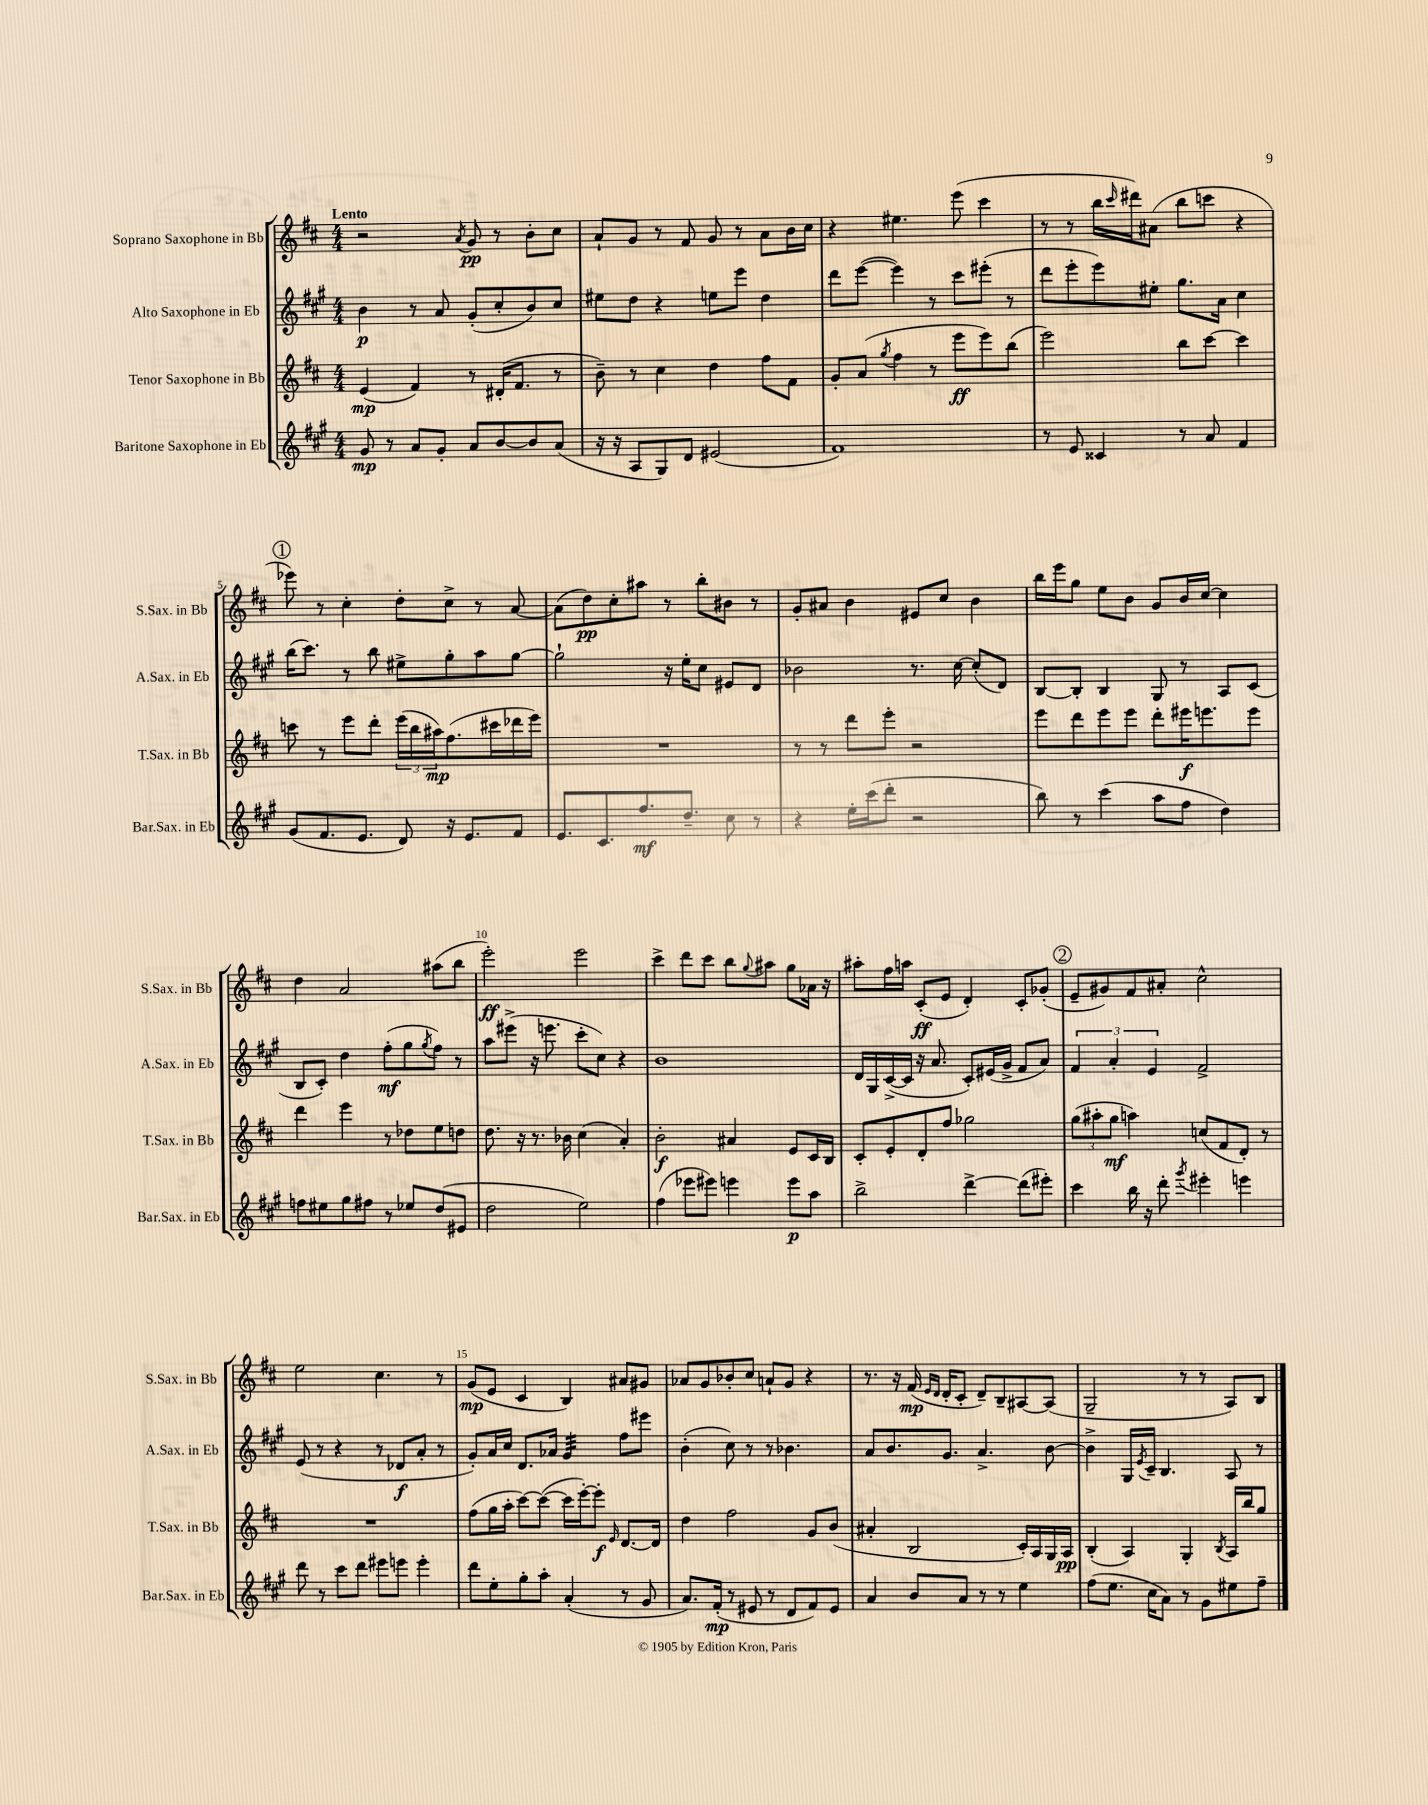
<<
\new StaffGroup <<
\new Staff = "s0" \with { instrumentName = "Soprano Saxophone in Bb" shortInstrumentName = "S.Sax. in Bb" } {
    \clef treble \key d \major \numericTimeSignature \time 4/4 \tempo "Lento"
    r2 \acciaccatura { a'8 } g'8\pp r8 b'8-. cis''8 |
    a'8-! g'8 r8 fis'8 g'8 r8 a'8 b'16 cis''16 |
    r4 eis''4. e'''8( cis'''4 |
    r8 r8 b''16 \grace { cis'''16 } dis'''16) ais'8( b''8 c'''8 r4 |
    \mark \markup { \circle "1" } ees'''8) r8 cis''4-. d''8-. cis''8-> r8 a'8~ |
    a'8( d''8\pp) cis''8-. ais''8 r8 b''8-. bis'8 r8 |
    g'8-. ais'8 b'4 eis'8 cis''8 b'4 |
    b''16 e'''16 g''8 e''8 b'8 g'8 b'16 cis''16~ cis''4 |
    d''4 a'2 ais''8( b''8 |
    e'''2-.\ff) e'''2 |
    cis'''4-> d'''8 cis'''8 b''8 \appoggiatura { g''8 } ais''8 g''8 aes'16 r16 |
    ais''8-. fis''16 a''16 cis'8-.\ff( e'8 d'4-.) cis'8-. ges'8-.( |
    \mark \markup { \circle "2" } e'8-- gis'8) fis'8 ais'8-. cis''2-^ |
    e''2 cis''4. r8 |
    g'8\mp( e'8 cis'4 b4) ais'8 gis'8 |
    aes'8 g'8 bes'8-. cis''8 a'8-! g'8 r4 |
    r8. r16 fis'16\mp( \grace { e'16 d'16 } d'16-. cis'8-. d'8--) b8-- ais8~ ais8( |
    g2-- r8 r8 a8) b8 \bar "|." |
}
\new Staff = "s1" \with { instrumentName = "Alto Saxophone in Eb" shortInstrumentName = "A.Sax. in Eb" } {
    \clef treble \key a \major \numericTimeSignature \time 4/4
    b'4\p r8 a'8 gis'8-.( cis''8-. b'8) cis''8 |
    eis''8 d''8 r4 e''8 e'''8 d''4 |
    d'''8 e'''8~( e'''4) r8 cis'''8 eis'''8-.( r8 |
    d'''8 e'''8-. e'''8) eis''8-. gis''8. a'16 cis''4 |
    \mark \markup { \circle "1" } b''16( cis'''8.) r8 b''8 eis''8-> gis''8-. a''8 gis''8~ |
    gis''2-! r16 e''16-. cis''8 eis'8 d'8 |
    bes'2 r8. cis''16~ cis''8-.( d'8) |
    b8~ b8-. b4 gis8 r8 a8 cis'8( |
    b8 cis'8-.) d''4 fis''8-.\mf( gis''8 \acciaccatura { gis''8 } fis''8) r8 |
    a''8 eis'''8->( r16 e'''8. cis'''8-. cis''8) r4 |
    b'1 |
    d'16 gis16 cis'16~->( cis'16 r16 a'8. cis'8-.) eis'16( gis'16-> fis'8 a'8) |
    \mark \markup { \circle "2" } \tuplet 3/2 { fis'4 a'4-. e'4 } fis'2-> |
    e'8( r8 r4 r8 des'8\f a'8-. r8 |
    gis'8-.) a'16 cis''16 d'8. aes'16 gis'4:32 fis''8 eis'''8 |
    b'4-.( cis''8) r8 r8 bes'4. |
    a'8 b'8. gis'8. a'4.-> b'8~ |
    b'4-> gis16 \acciaccatura { e'8 } cis'16-- b4. a8 r8 \bar "|." |
}
\new Staff = "s2" \with { instrumentName = "Tenor Saxophone in Bb" shortInstrumentName = "T.Sax. in Bb" } {
    \clef treble \key d \major \numericTimeSignature \time 4/4
    e'4\mp( fis'4) r8 dis'16-.( fis'8. r8 |
    b'8--) r8 cis''4 d''4 fis''8 fis'8 |
    g'8-. a'8( \acciaccatura { g''8 } fis''4 r8 e'''8\ff e'''8) b''8( |
    e'''2) b''8 cis'''8~ cis'''4 |
    \mark \markup { \circle "1" } c'''8 r8 e'''8 d'''8-. \tuplet 3/2 { e'''16( b''16 ais''16\mp) } fis''8.( cis'''16 des'''16 e'''16) |
    R1 |
    r8 r8 d'''8 e'''8-. r2 |
    e'''8 d'''8 e'''8 e'''8 d'''8-. eis'''16\f e'''8. e'''8 |
    d'''4 e'''4 r8 des''8 e''8 d''8 |
    d''8. r16 r8. bes'16 cis''4( a'4-.) |
    b'2-.\f ais'4 e'8 cis'16 b16 |
    cis'8-. e'8-. d'8-. fis''8 ges''2 |
    \mark \markup { \circle "2" } \tuplet 3/2 { g''8( ais''8-. g''8\mf } a''4) c''8( fis'8 d'8-.) r8 |
    R1 |
    fis''8( g''16 a''16-. cis'''8~) cis'''8~( cis'''16 e'''16~-.) e'''8-.\f \grace { e'16 } d'8.~ d'16 |
    d''4 fis''2 g'8 b'8( |
    ais'4-. b2 cis'16-.) a16 g16 a16\pp |
    b4-.( a4) g4-. \acciaccatura { b8 } a16 b''16 g''8 \bar "|." |
}
\new Staff = "s3" \with { instrumentName = "Baritone Saxophone in Eb" shortInstrumentName = "Bar.Sax. in Eb" } {
    \clef treble \key a \major \numericTimeSignature \time 4/4
    gis'8\mp r8 a'8 gis'8-. a'8 b'8~ b'8 a'8( |
    r16 r16 a8 gis8) d'8 eis'2( |
    fis'1) |
    r8 e'8 cisis'4 r8 a'8 fis'4 |
    \mark \markup { \circle "1" } gis'8( fis'8. e'8. d'8) r16 e'8. fis'8 |
    e'8. cis'8. fis''8.\mf d''8.-- cis''8 r8 |
    r4 e''16-. cis'''16( d'''8-. r2 |
    b''8) r8 cis'''4( a''8 fis''8 d''4) |
    f''8 eis''8 gis''8 fis''8 r8 ees''8 d''8( eis'8 |
    d''2 e''2) |
    fis''4( ees'''8 eis'''8) e'''4 e'''8\p a''8 |
    b''2-> d'''4~-> d'''8( eis'''8-.) |
    \mark \markup { \circle "2" } cis'''4 b''16 r16 d'''8-. \acciaccatura { gis'''8 } eis'''4-. e'''4 |
    d'''8 r8 cis'''8 d'''8 eis'''8 e'''8 e'''4-. |
    d'''8 e''8-. gis''8-. a''8-. a'4-.( r8 gis'8 |
    a'8.) fis'16-.\mp( r8 eis'8 r8 d'8 fis'8) eis'8 |
    a'4 b'8 a'8 r8 r8 e''4 |
    fis''8( e''8. cis''16 a'8) r8 gis'8 eis''8 fis''8-- \bar "|." |
}
>>
>>
\layout { \context { \Score \override BarNumber.break-visibility = ##(#f #t #t) barNumberVisibility = #(every-nth-bar-number-visible 5) } }
